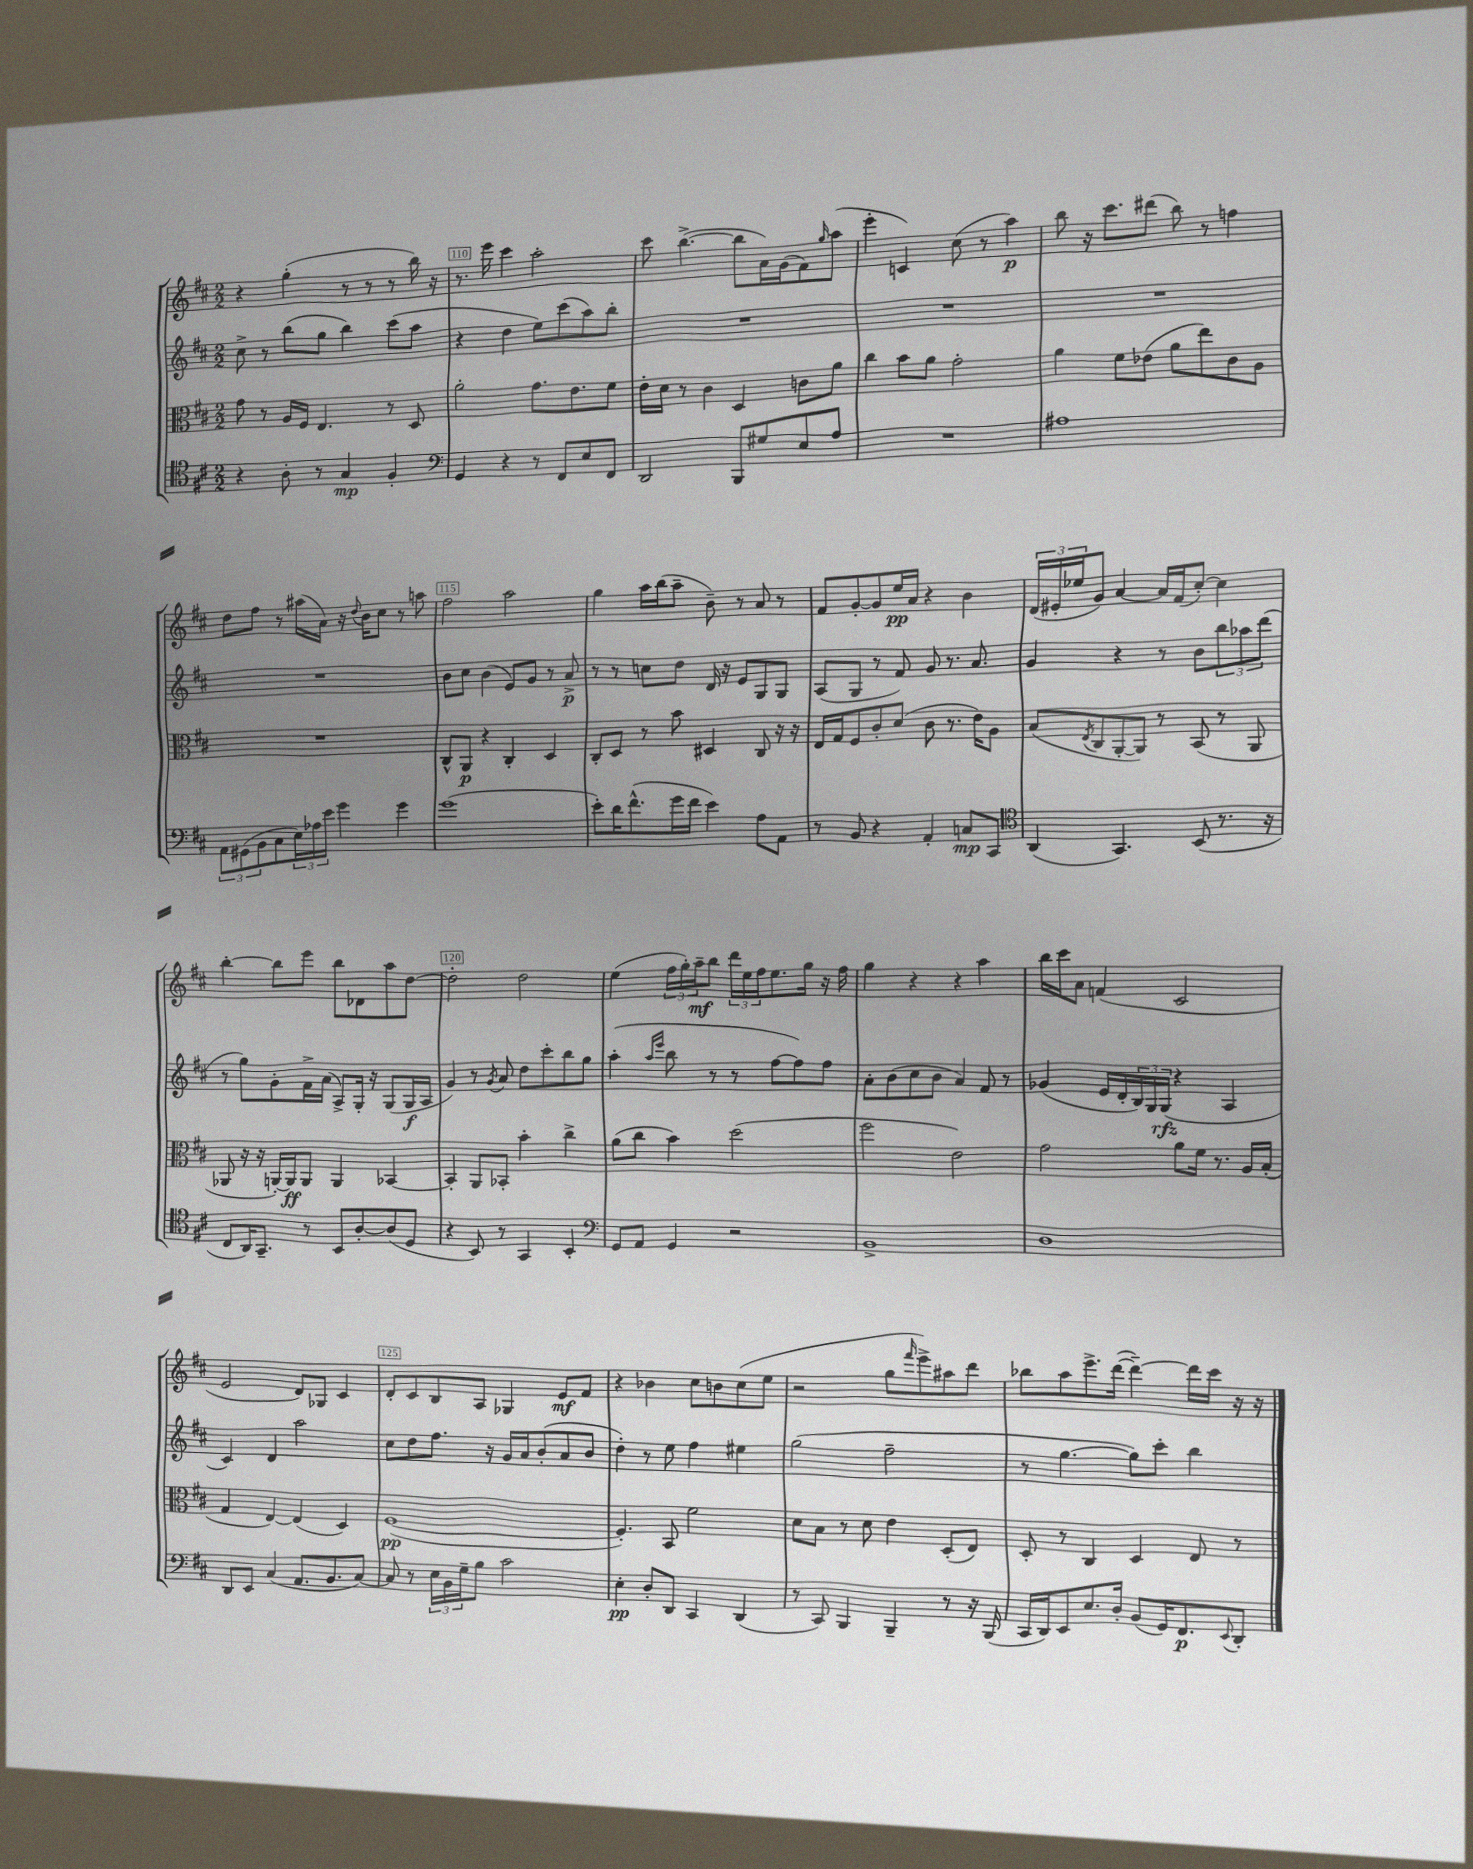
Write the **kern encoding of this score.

**kern	**dynam	**kern	**dynam	**kern	**dynam	**kern	**dynam
*part4	*part4	*part3	*part3	*part2	*part2	*part1	*part1
*staff4	*staff4	*staff3	*staff3	*staff2	*staff2	*staff1	*staff1
*clefC4	*	*clefC3	*	*clefG2	*	*clefG2	*
*k[f#c#]	*	*k[f#c#]	*	*k[f#c#]	*	*k[f#c#]	*
*M2/2	*	*M2/2	*	*M2/2	*	*M2/2	*
=109	=109	=109	=109	=109	=109	=109	=109
4r	.	8g\	.	8cc#^\	.	4r	.
.	.	8r	.	8r	.	.	.
8A'\	.	16A/LL	.	(8bb\L	.	(4gg'\	.
.	.	16F#/JJ	.	.	.	.	.
8r	.	4.E/	.	8gg\J	.	.	.
4G/	mp	.	.	4bb\)	.	8r	.
.	.	.	.	.	.	8r	.
4F#'/	.	8r	.	(8ccc#\L	.	8r	.
.	.	8D/	.	8aa\J	.	16bb\)	.
.	.	.	.	.	.	16r	.
=110	=110	=110	=110	=110	=110	=110	=110
*clefF4	*	*	*	*	*	*	*
4GG/	.	2a'\	.	4r	.	8.r	.
.	.	.	.	.	.	16eee\	.
4r	.	.	.	4dd\	.	4ccc#\	.
8r	.	8.g\L	.	8ee\L)	.	2aa'\	.
8FF#/L	.	.	.	(8ccc#\	.	.	.
.	.	8.e\	.	.	.	.	.
8E/	.	.	.	8aa\)	.	.	.
8FF#/J	.	8f#\J	.	8bb'\J	.	.	.
=111	=111	=111	=111	=111	=111	=111	=111
2DD/	.	16e'\LL	.	1r	.	8ccc#\	.
.	.	16d\JJ	.	.	.	.	.
.	.	8r	.	.	.	([4.bb^\	.
.	.	4c#\	.	.	.	.	.
8BBB/L	.	4D/	.	.	.	8bb\L]	.
8G#X/	.	.	.	.	.	16a\L)	.
.	.	.	.	.	.	(16g\J	.
8E/	.	8cn\L	.	.	.	8f#\)	.
.	.	.	.	.	.	16qqgg/	.
8A/J	.	8a\J	.	.	.	(8aa\J	.
=112	=112	=112	=112	=112	=112	=112	=112
1r	.	4cc#\	.	1r	.	4eee'\	.
.	.	8b\L	.	.	.	4cn/)	.
.	.	8a\J	.	.	.	.	.
.	.	2g'\	.	.	.	(8cc#\	.
.	.	.	.	.	.	8r	.
.	.	.	.	.	.	4aa\)	p
=113	=113	=113	=113	=113	=113	=113	=113
1A#X	.	4a\	.	1r	.	8bb\	.
.	.	.	.	.	.	16r	.
.	.	.	.	.	.	8.ccc#\L	.
.	.	8f#\L	.	.	.	.	.
.	.	(8e-X\J	.	.	.	(8ddd#X\J	.
.	.	8a\L	.	.	.	8bb\)	.
.	.	8ee\)	.	.	.	8r	.
.	.	8c#\	.	.	.	4ffn\	.
.	.	8A\J	.	.	.	.	.
!!LO:LB:g=z
=114	=114	=114	=114	=114	=114	=114	=114
12AA\L	.	1r	.	1r	.	8dd\L	.
(12GG#X\	.	.	.	.	.	.	.
.	.	.	.	.	.	8ff#\J	.
12BB\	.	.	.	.	.	.	.
8C#\	.	.	.	.	.	8r	.
24E\L)	.	.	.	.	.	(16aa#X\LL	.
24A-X\	.	.	.	.	.	.	.
.	.	.	.	.	.	16a\JJ)	.
24e\JJ	.	.	.	.	.	.	.
4g\	.	.	.	.	.	16r	.
.	.	.	.	.	.	8qqdd/	.
.	.	.	.	.	.	16b\KL	.
.	.	.	.	.	.	8cc#\J	.
4g\	.	.	.	.	.	8r	.
.	.	.	.	.	.	8aan\	.
=115	=115	=115	=115	=115	=115	=115	=115
(1g	.	8C#^^/L	.	8b\L	.	2ff#\	.
.	.	8AA/J	p	8cc#\J	.	.	.
.	.	4r	.	(4b\	.	.	.
.	.	4C#'/	.	8e/L)	.	2aa\	.
.	.	.	.	8g/J	.	.	.
.	.	4D/	.	8r	.	.	.
.	.	.	.	8a^/	p	.	.
=116	=116	=116	=116	=116	=116	=116	=116
8e'\L)	.	8C#'/L	.	8r	.	4gg\	.
16d\K	.	8D/J	.	8r	.	.	.
(8.f#^^\	.	.	.	.	.	.	.
.	.	8r	.	8ccn\L	.	16aa\LL	.
.	.	.	.	.	.	(16bb\J	.
16g\L	.	8b\	.	8dd\J	.	8aa~\J	.
16f#\JJ	.	.	.	.	.	.	.
4e\)	.	4D#X/	.	16d/	.	8b~\)	.
.	.	.	.	16r	.	.	.
.	.	.	.	8e/L	.	8r	.
8A\L	.	8C#/	.	8G/	.	8a/	.
8AA\J	.	16r	.	8G/J	.	8r	.
.	.	16r	.	.	.	.	.
=117	=117	=117	=117	=117	=117	=117	=117
8r	.	16E/LL	.	(8A/L	.	8f#/L	.
.	.	16G/J	.	.	.	.	.
8BB/	.	8F#/	.	8G/J	.	[8g'/	.
4r	.	8c#'/	.	8r	.	8g/]	.
.	.	(8d/J	.	8f#/)	.	16ee/L	pp
.	.	.	.	.	.	16a/JJ	.
4AA'/	.	8c#\	.	8g/	.	4r	.
.	.	8.r	.	8.r	.	.	.
8Cn/L	mp	.	.	.	.	4b\	.
.	.	16e\KL)	.	8.a/	.	.	.
8CC#/J	.	8A\J	.	.	.	.	.
=118	=118	=118	=118	=118	=118	=118	=118
*clefC4	*	*	*	*	*	*	*
(4AA/	.	(8B/L	.	4g/	.	(24d/LL	.
.	.	.	.	.	.	24e#X'/	.
.	.	.	.	.	.	24ee-X/J	.
.	.	8qE/	.	.	.	.	.
.	.	8C#/	.	.	.	8g/J)	.
4.GG/)	.	[8AA'/	.	4r	.	[4a/	.
.	.	8AA/J])	.	.	.	.	.
.	.	8r	.	8r	.	16a/LL]	.
.	.	.	.	.	.	(16f#/J	.
(8BB/	.	(8BB/	.	8b\L	.	[8cc#'/J)	.
8.r	.	8r	.	12bb\	.	4cc#\]	.
.	.	.	.	12aa-X\	.	.	.
.	.	8AA/	.	.	.	.	.
.	.	.	.	(12ddd\J	.	.	.
16r	.	.	.	.	.	.	.
!!LO:LB:g=z
=119	=119	=119	=119	=119	=119	=119	=119
8C#/L	.	8AA-X/	.	8r	.	[4bb'\	.
16AA/K)	.	16r	.	8gg\L)	.	.	.
8.GG~/J	.	16r	.	.	.	.	.
.	.	[16AAn'/LL)	.	8g'\	.	8bb\L]	.
.	.	16AA/J]	ff	.	.	.	.
8r	.	8AA/J	.	16f#^\L	.	8eee\J	.
.	.	.	.	(16a\JJ	.	.	.
8BB/L	.	4AA/	.	8A^/L)	.	8bb\L	.
[8A'/	.	.	.	16G'/Jk	.	8d-X\	.
.	.	.	.	16r	.	.	.
(8A/]	.	[4BB-X/	.	(8G/L	.	8aa\	.
8D/J	.	.	.	16G/L	f	[8dd\J	.
.	.	.	.	16A/JJ	.	.	.
=120	=120	=120	=120	=120	=120	=120	=120
4r	.	4BB-'/]	.	4g/)	.	2dd'\]	.
8BB/)	.	8AA/L	.	8r	.	.	.
.	.	.	.	8qg/	.	.	.
8r	.	8BB-X'/J	.	8a/	.	.	.
4GG/	.	4b'\	.	8dd\L	.	2dd\	.
.	.	.	.	8ccc#'\	.	.	.
4BB'/	.	4cc#^\	.	8bb\	.	.	.
.	.	.	.	8gg\J	.	.	.
=121	=121	=121	=121	=121	=121	=121	=121
*clefF4	*	*	*	*	*	*	*
8GG/L	.	(8a\L	.	(4aa'\	.	(4ee\	.
8AA/J	.	8cc#\J	.	.	.	.	.
.	.	.	.	16qqaa/LL	.	.	.
.	.	.	.	16qqeee/JJ	.	.	.
4GG/	.	4b\)	.	8bb\	.	24ff#\LL	.
.	.	.	.	.	.	24gg'\)	.
.	.	.	.	.	.	24aa~\J	mf
.	.	.	.	8r	.	8bb\J	.
2r	.	(2dd\	.	8r	.	24ddd\LL	.
.	.	.	.	.	.	24ee\	.
.	.	.	.	.	.	24ff#\J	.
.	.	.	.	[8ff#\L	.	8.ee\	.
.	.	.	.	8ff#\])	.	.	.
.	.	.	.	.	.	16gg\Jk	.
.	.	.	.	8ff#\J	.	16r	.
.	.	.	.	.	.	16ff#\	.
=122	=122	=122	=122	=122	=122	=122	=122
1BB^	.	2ff#\	.	8a'\L	.	4gg\	.
.	.	.	.	(8b\	.	.	.
.	.	.	.	8cc#\	.	4r	.
.	.	.	.	8b\J	.	.	.
.	.	2e\)	.	4a/)	.	4r	.
.	.	.	.	8f#/	.	4aa\	.
.	.	.	.	8r	.	.	.
=123	=123	=123	=123	=123	=123	=123	=123
1D	.	2g\	.	(4g-X/	.	16bb\LL	.
.	.	.	.	.	.	16ccc#\J	.
.	.	.	.	.	.	8a\J	.
.	.	.	.	16e/LL	.	(4fn/	.
.	.	.	.	16d'/	.	.	.
.	.	.	.	24B/)	.	.	.
.	.	.	.	24G/	.	.	.
.	.	.	.	(24G/JJ	rfz	.	.
.	.	8a\L	.	4r	.	2c#/	.
.	.	16f#\Jk	.	.	.	.	.
.	.	8.r	.	.	.	.	.
.	.	.	.	4A/	.	.	.
.	.	16A/LL	.	.	.	.	.
.	.	(16B'/JJ	.	.	.	.	.
!!LO:LB:g=z
=124	=124	=124	=124	=124	=124	=124	=124
8DD/L	.	4G/	.	4c#/)	.	2e/	.
8EE/J	.	.	.	.	.	.	.
(4C#/	.	[4E/)	.	4d/	.	.	.
8.AA/L	.	(4E/]	.	2aa\	.	8d/L)	.
.	.	.	.	.	.	8G-X/J	.
8.BB/	.	.	.	.	.	.	.
.	.	4D/)	.	.	.	4c#/	.
[8C#/J)	.	.	.	.	.	.	.
=125	=125	=125	=125	=125	=125	=125	=125
8C#/]	.	([1F#	pp	8cc#\L	.	8d'/L	.
8r	.	.	.	8dd\	.	8c#/	.
24E\LL	.	.	.	8.ff#\J	.	8B/	.
24BB\	.	.	.	.	.	.	.
24G~\J	.	.	.	.	.	.	.
8B\J	.	.	.	.	.	8A/J	.
.	.	.	.	16r	.	.	.
2c#\	.	.	.	16g/LL	.	4G-X/	.
.	.	.	.	16a/J	.	.	.
.	.	.	.	(8b'/	.	.	.
.	.	.	.	8a/	.	8e/L	mf
.	.	.	.	8b/J	.	8f#/J	.
=126	=126	=126	=126	=126	=126	=126	=126
4E'\	pp	4.F#'/])	.	4dd'\)	.	4r	.
8D'/L	.	.	.	8r	.	4b-X\	.
8DD/J	.	8BB/	.	8ee\	.	.	.
4CC#/	.	2f#\	.	4ff#\	.	8cc#\L	.
.	.	.	.	.	.	8bn\	.
(4DD/	.	.	.	4ee#X\	.	(8cc#\	.
.	.	.	.	.	.	8ee\J	.
=127	=127	=127	=127	=127	=127	=127	=127
8r	.	8d\L	.	(2gg\	.	2r	.
8CC#/)	.	8B\J	.	.	.	.	.
4BBB/	.	8r	.	.	.	.	.
.	.	8d\	.	.	.	.	.
4BBB~/	.	4e\	.	2ff#~\	.	8gg\L	.
.	.	.	.	.	.	16qqfff#/	.
.	.	.	.	.	.	8eee^\)	.
8r	.	(8D'/L	.	.	.	8aa#X\	.
16r	.	8E/J)	.	.	.	8ddd\J	.
(16BBB/	.	.	.	.	.	.	.
=128	=128	=128	=128	=128	=128	=128	=128
16CC#/LL	.	8D'/	.	8r	.	8bb-X\L	.
16DD/J)	.	.	.	.	.	.	.
8EE/	.	8r	.	[4.gg\	.	8aa\	.
8.E/	.	4C#/	.	.	.	8.eee^\	.
16D'/Jk	.	.	.	.	.	([16ddd\Jk	.
(8BB/L	.	4D/	.	8gg\L])	.	4ddd~\_)	.
16GG/K)	.	.	.	8ccc#'\J	.	.	.
8.FF#/	p	.	.	.	.	.	.
.	.	8E/	.	4bb\	.	16ddd\LL]	.
.	.	.	.	.	.	16ccc#\JJ	.
8qqEE/	.	.	.	.	.	.	.
8DD'/J	.	8r	.	.	.	16r	.
.	.	.	.	.	.	16r	.
==	==	==	==	==	==	==	==
*-	*-	*-	*-	*-	*-	*-	*-
